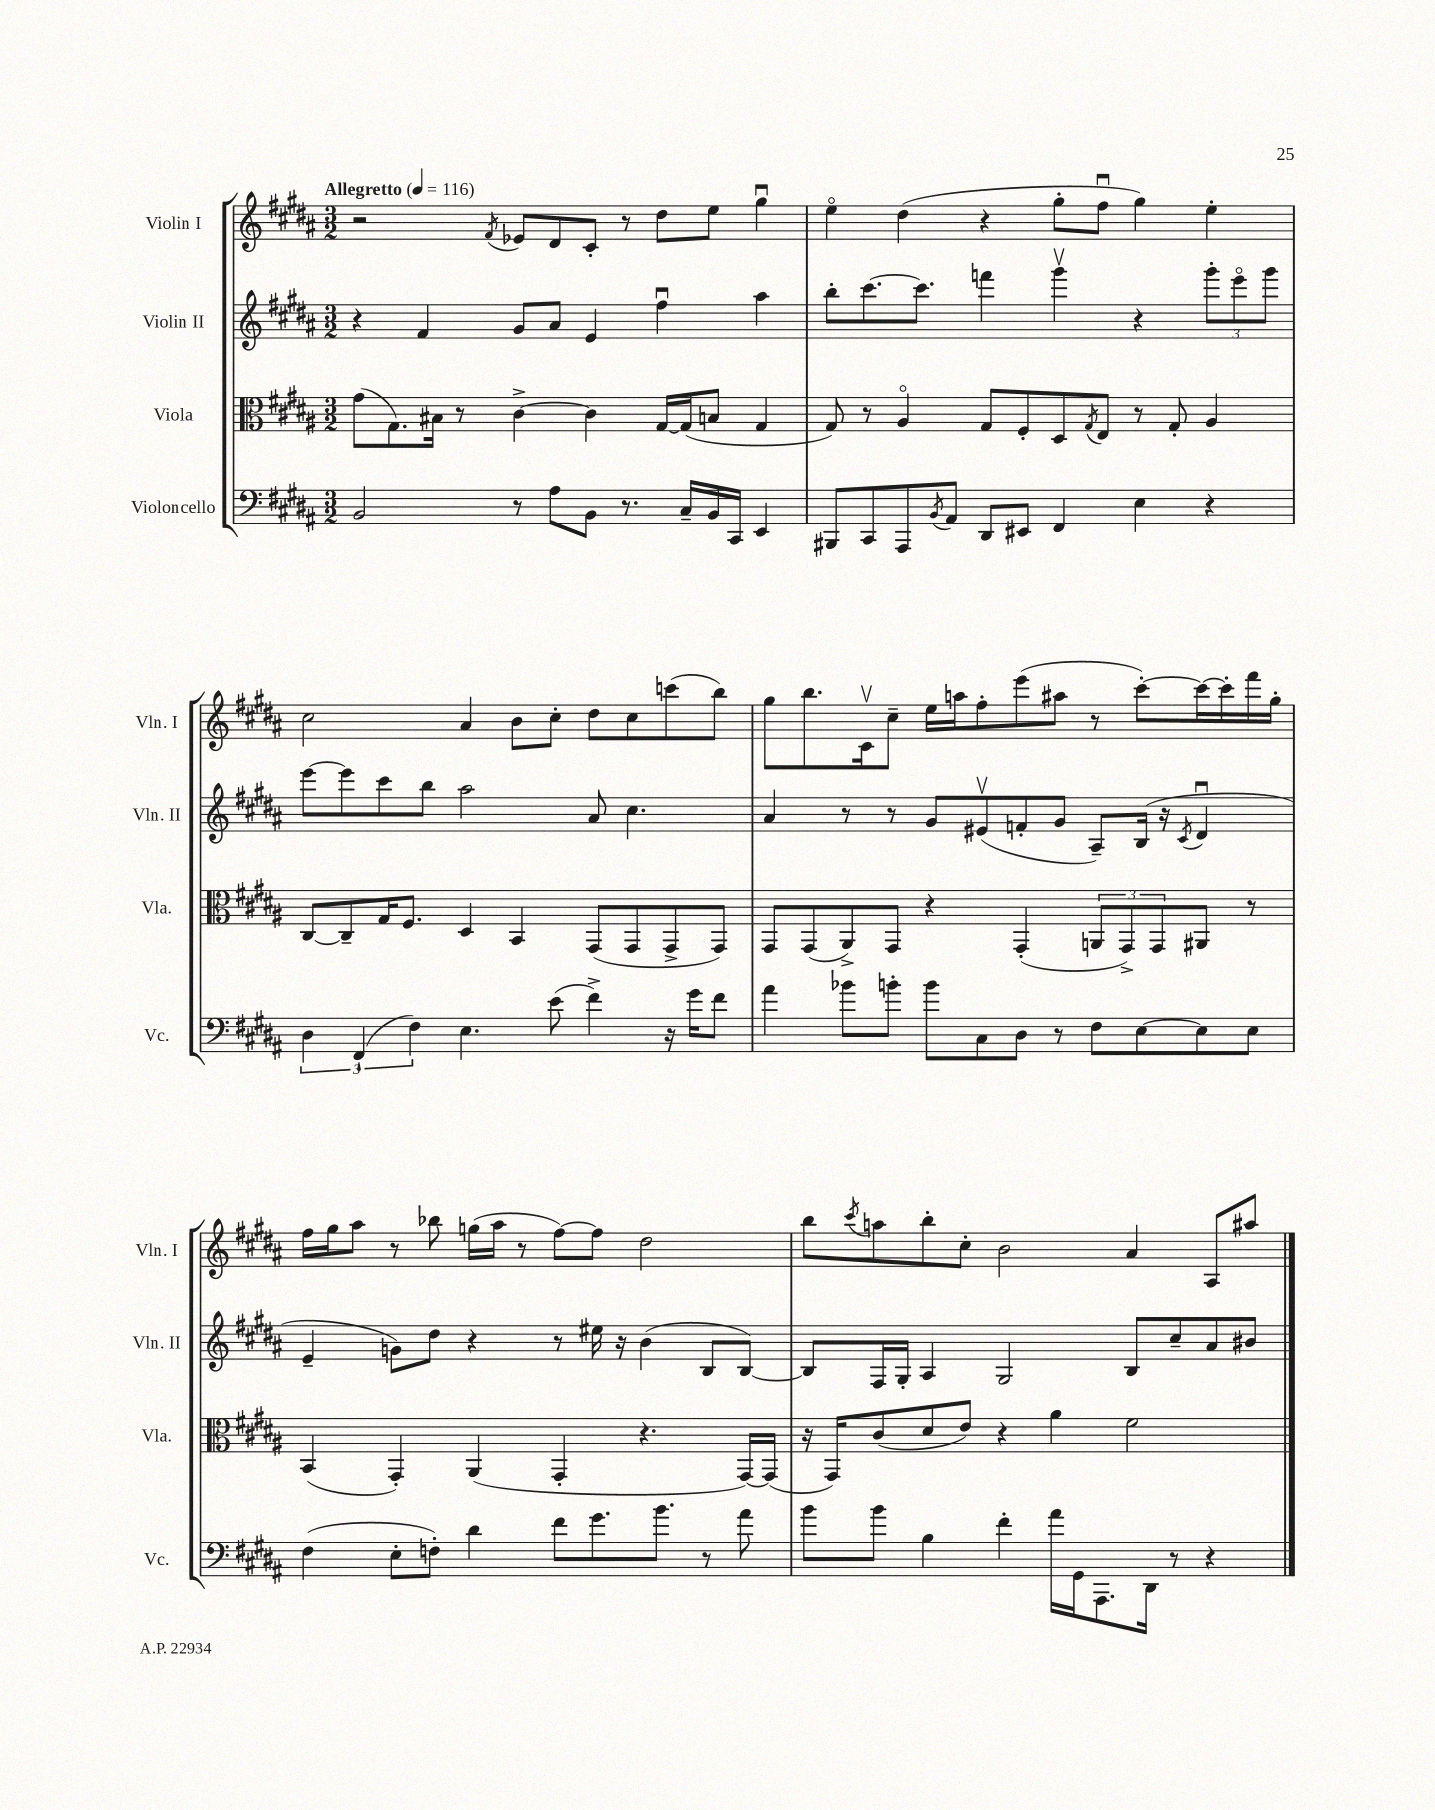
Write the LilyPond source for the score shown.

<<
\new StaffGroup <<
\new Staff = "s0" \with { instrumentName = "Violin I" shortInstrumentName = "Vln. I" } {
    \clef treble \key b \major \numericTimeSignature \time 3/2 \tempo "Allegretto" 4 = 116
    r2 \acciaccatura { fis'8 } ees'8 dis'8 cis'8-. r8 dis''8 e''8 gis''4\downbow |
    e''4\flageolet dis''4( r4 gis''8-. fis''8\downbow gis''4) e''4-. |
    cis''2 ais'4 b'8 cis''8-. dis''8 cis''8 c'''8( b''8) |
    gis''8 b''8. cis'16\upbow cis''8-- e''16 a''16 fis''8-. e'''8( ais''8 r8 cis'''8~-.) cis'''16~ cis'''16-. fis'''16 gis''16-. |
    fis''16 gis''16 ais''8 r8 bes''8 g''16( ais''16 r8 fis''8~) fis''8 dis''2 |
    b''8 \acciaccatura { cis'''8 } a''8 b''8-. cis''8-. b'2 ais'4 ais8 ais''8 \bar "|." |
}
\new Staff = "s1" \with { instrumentName = "Violin II" shortInstrumentName = "Vln. II" } {
    \clef treble \key b \major \numericTimeSignature \time 3/2
    r4 fis'4 gis'8 ais'8 e'4 fis''4\downbow ais''4 |
    b''8-. cis'''8.~ cis'''8. f'''4 gis'''4\upbow r4 \tuplet 3/2 { gis'''8-. e'''8\flageolet gis'''8 } |
    e'''8~ e'''8 cis'''8 b''8 ais''2 ais'8 cis''4. |
    ais'4 r8 r8 gis'8 eis'8\upbow( f'8-. gis'8 ais8--) b16( r16 \acciaccatura { cis'8 } dis'4\downbow |
    e'4-- g'8) dis''8 r4 r8 eis''16 r16 b'4( b8 b8~) |
    b8 fis16 gis16-. ais4 gis2 b8 cis''8-- ais'8 bis'8 \bar "|." |
}
\new Staff = "s2" \with { instrumentName = "Viola" shortInstrumentName = "Vla." } {
    \clef alto \key b \major \numericTimeSignature \time 3/2
    gis'8( gis8.) bis16 r8 cis'4~-> cis'4 gis16~ gis16( b8 gis4 |
    gis8) r8 ais4\flageolet gis8 fis8-. dis8 \acciaccatura { gis8 } e8 r8 gis8-. ais4 |
    cis8~ cis8-- gis16 fis8. dis4 b,4 gis,8( gis,8 gis,8-> gis,8) |
    gis,8 gis,8( ais,8->) gis,8 r4 gis,4-.( \tuplet 3/2 { a,8 gis,8->) gis,8 } ais,8 r8 |
    b,4( gis,4-.) ais,4( gis,4-. r4. gis,16~) gis,16( |
    r16 gis,16) cis'8( dis'8 e'8) r4 ais'4 fis'2 \bar "|." |
}
\new Staff = "s3" \with { instrumentName = "Violoncello" shortInstrumentName = "Vc." } {
    \clef bass \key b \major \numericTimeSignature \time 3/2
    b,2 r8 ais8 b,8 r8. cis16-- b,16 cis,16 e,4 |
    bis,,8 cis,8 ais,,8 \acciaccatura { b,8 } ais,8 dis,8 eis,8 fis,4 e4 r4 |
    \tuplet 3/2 { dis4 fis,4-!( fis4) } e4. e'8( fis'4->) r16 gis'16 fis'8 |
    ais'4 bes'8 b'8-. b'8 cis8 dis8 r8 fis8 e8~ e8 e8 |
    fis4( e8-. f8-.) dis'4 fis'8 gis'8. b'8. r8 ais'8 |
    b'8 b'8 b4 fis'4-. ais'16 gis,16 ais,,8. dis,16 r8 r4 \bar "|." |
}
>>
>>
\layout { \context { \Score \remove "Bar_number_engraver" } }
